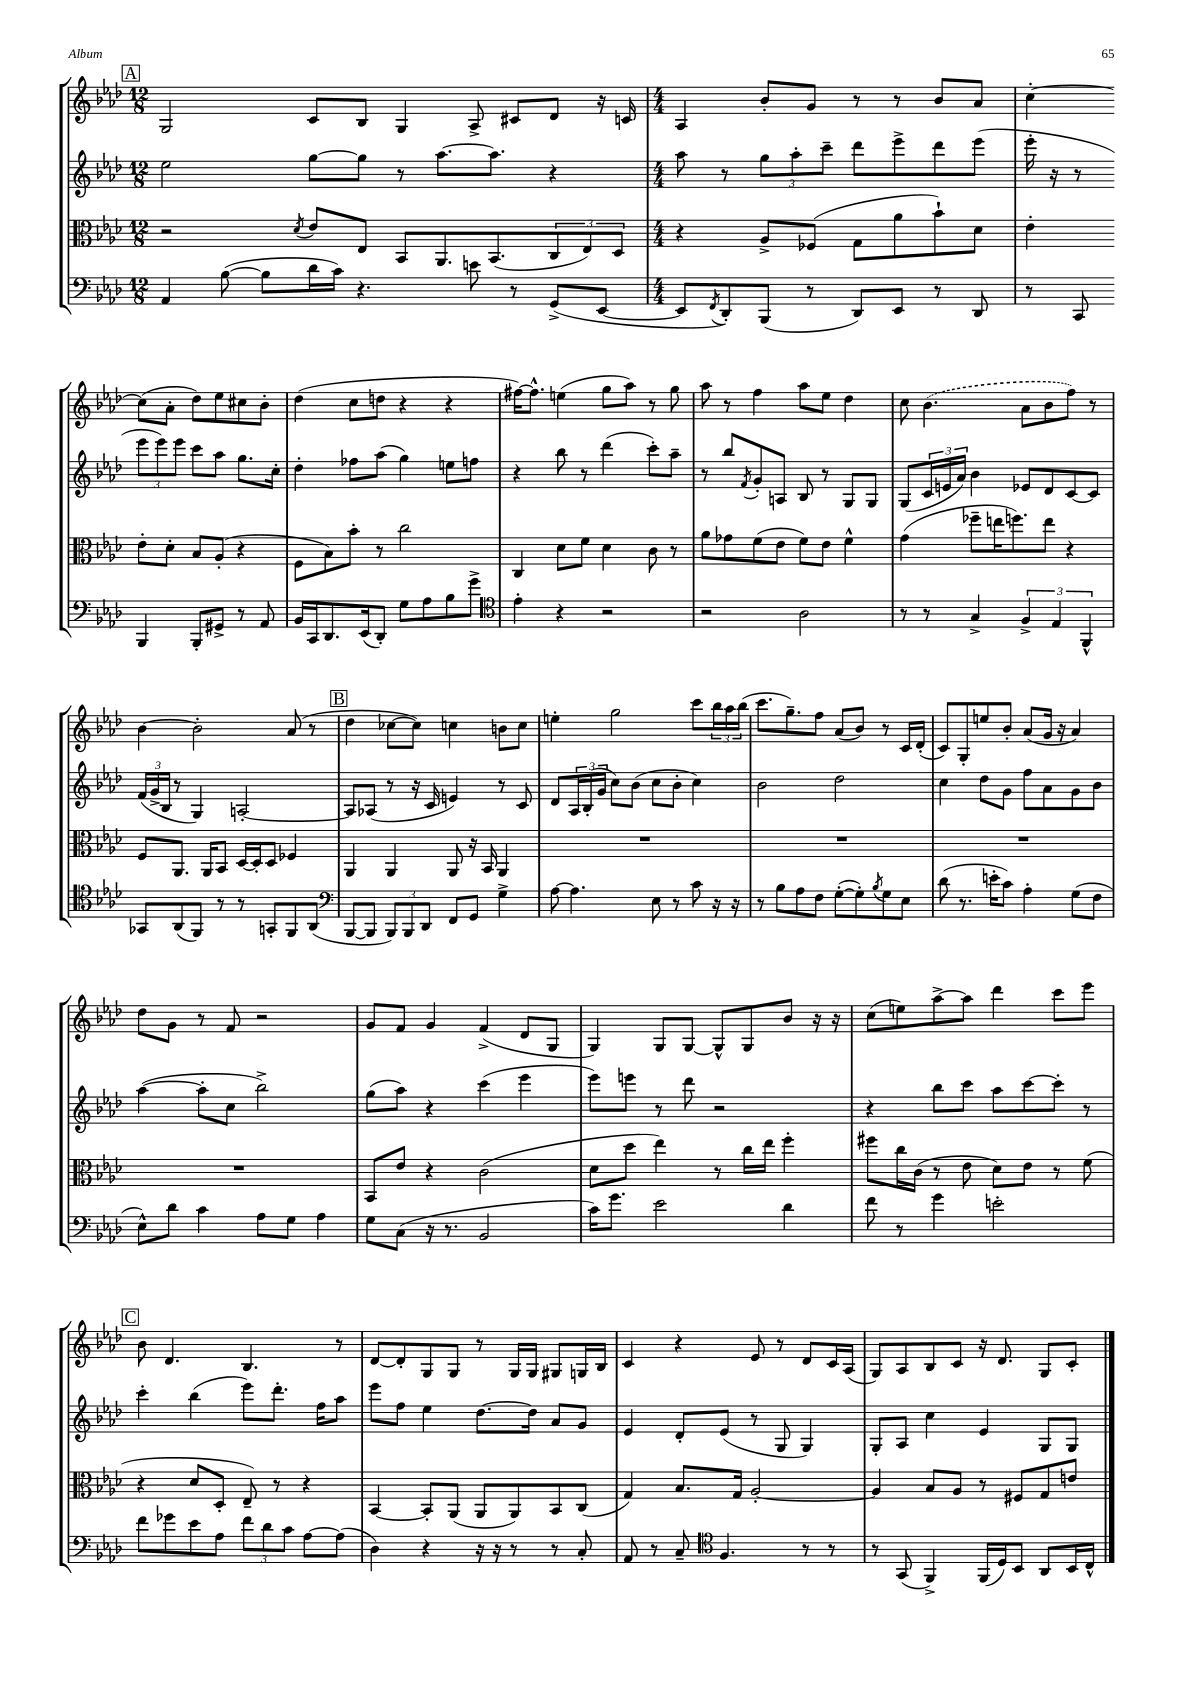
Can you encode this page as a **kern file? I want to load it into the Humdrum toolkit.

**kern	**kern	**kern	**kern
*staff4	*staff3	*staff2	*staff1
*clefF4	*clefC3	*clefG2	*clefG2
*k[b-e-a-d-]	*k[b-e-a-d-]	*k[b-e-a-d-]	*k[b-e-a-d-]
*M12/8	*M12/8	*M12/8	*M12/8
4AA-/	2r	2ee-\	2G/
([8B-\	.	.	.
8B-\]L	.	.	.
.	8qd-/	.	.
16d-\L	8e-/L	[8gg\L	8c/L
16c\JJ)	.	.	.
4.r	8E-/J	8gg\]J	8B-/J
.	8BB-/L	8r	4G/
.	8.AA-/	[8.aa-\L	.
8e\	.	.	8A-^/
.	(8.BB-/	8.aa-\]J	.
8r	.	.	8c#/L
(8GG^/L	12C/	4r	8d-/J
.	12E-/)	.	.
[8EE-/J	.	.	16r
.	12D-/J	.	.
.	.	.	16c/
=	=	=	=
*M4/4	*M4/4	*M4/4	*M4/4
8EE-/]L	4r	8aa-\	4A-/
8qFF/	.	.	.
8DD-'/)	.	8r	.
(8BBB-/J	8A-^/L	12gg\L	8b-'/L
.	.	12aa-'\	.
8r	(8F-/J	.	8g/J
.	.	12ccc~\J	.
8DD-/L)	8G\L	8ddd-\L	8r
8EE-/J	8a-\	8eee-^\	8r
8r	8b-`\)	8ddd-\	8b-/L
8DD-/	8d-\J	(8eee-\J	8a-/J
=	=	=	=
8r	4e-'\	16eee-'\	[4cc'\
.	.	16r	.
8CC/	.	8r	.
4BBB-/	8e-'\L	12eee-\L	(8cc\]L
.	.	12eee-\)	.
.	8d-'\J	.	8a-'\J
.	.	12eee-\J	.
8BBB-'/L	8B-/L	8ccc\L	8dd-\L)
8GG#^/J	(8A-'/J	8aa-\J	8ee-\
8r	4r	8.gg\L	8cc#\
8AA-/	.	.	8b-'\J
.	.	16cc'\Jk	.
=	=	=	=
16BB-/LL	8F\L	4dd-'\	(4dd-\
16CC/J	.	.	.
8.DD-/	8B-\)	.	.
.	8b-'\J	8ff-\L	8cc\L
(16EE-/k	.	.	.
8DD-'/J)	8r	(8aa-\J	8dd\J
8G\L	2cc\	4gg\)	4r
8A-\	.	.	.
8B-\	.	8ee\L	4r
8g^\J	.	8ff\J	.
=	=	=	=
*clefC4	*	*	*
4e-'\	4C/	4r	[16ff#\LK)
.	.	.	8.ff#^^\]J
4r	8d-\L	8bb-\	(4ee\
.	8f\J	8r	.
2r	4d-\	(4ddd-\	8gg\L
.	.	.	8aa-\J)
.	8c\	8ccc'\L)	8r
.	8r	8aa-~\J	8gg\
=	=	=	=
2r	8a-\L	8r	8aa-\
.	8g-\	8bb-/L	8r
.	.	8qf/	.
.	(8f\	8g'/	4ff\
.	8e-\J	8A/J	.
2A-\	8f\L)	8B-/	8aa-\L
.	8e-\J	8r	8ee-\J
.	4f^^\	8G/L	4dd-\
.	.	8G/J	.
=	=	=	=
8r	(4g\	(8G/L	8cc\
8r	.	24c/L	(4.b-\
.	.	24e/	.
.	.	24a-/JJ)	.
4G^/	8ff-~\L	4b-\	.
.	16ee\K	.	.
.	8.ff\)	.	.
6F^/	.	8e-/L	8a-\L
.	8ee\J	8d-/	8b-\
6E-/	.	.	.
.	4r	[8c/	8ff\J)
6FF^^/	.	.	.
.	.	8c/]J	8r
=	=	=	=
8GG-/L	8F/L	(24f/LL	[4b-\
.	.	24g^/	.
.	.	24B-/JJ	.
(8AA-/	8.AA-/J	8r	.
8FF/J)	.	4G/)	2b-'\]
.	16AA-/LK	.	.
8r	8BB-/J	.	.
8r	[16D-/LL	[2A'/	.
.	16D-'/]J	.	.
8GG'/L	8D-/J	.	.
8FF/	4F-/	.	(8a-/
(8AA-/J	.	.	8r
=	=	=	=
*clefF4	*	*	*
[8BBB-/L	4AA-/	8A/]L	4dd-\
8BBB-/]J	.	(8A-/J	.
12BBB-/L)	4AA-/	8r	[8cc-\L
12BBB-/	.	.	.
.	.	16r	8cc-\]J)
12DD-/J	.	.	.
.	.	16c/	.
8FF/L	8AA-/	4e/)	4cc\
8GG/J	16r	.	.
.	16BB-/	.	.
4G^\	4AA-/	8r	8b\L
.	.	8c/	8cc\J
=	=	=	=
[8A-\	1r	8d-/L	4ee'\
4.A-\]	.	24A-/L	.
.	.	(24B-'/	.
.	.	24g/JJ	.
.	.	8cc\L)	2gg\
.	.	(8b-\J	.
8E-\	.	8cc\L	.
8r	.	8b-'\J	.
8c\	.	4cc\)	8ccc\L
16r	.	.	24bb-\L
.	.	.	24aa-\
16r	.	.	.
.	.	.	(24bb-\JJ
=	=	=	=
8r	1r	2b-\	8.ccc\L
8B-\L	.	.	.
.	.	.	8.gg~\)
8A-\	.	.	.
8F\J	.	.	8ff\J
([8G'\L	.	2dd-\	(8a-/L
8G'\])	.	.	8b-/J)
8qB-/	.	.	.
8G\	.	.	8r
8E-\J	.	.	16c/LL
.	.	.	(16d-'/JJ
=	=	=	=
(8d-\	1r	4cc\	8c/L)
8.r	.	.	8G'/
.	.	8dd-\L	8ee/
16e'\LK	.	.	.
8c\J)	.	8g\J	8b-'/J
4A-'\	.	8ff\L	(8a-/L
.	.	8a-\	16g/Jk
.	.	.	16r
(8G\L	.	8g\	4a-/)
8F\J	.	8b-\J	.
=	=	=	=
8E-^^\L)	1r	([4aa-\	8dd-\L
8d-\J	.	.	8g\J
4c\	.	8aa-'\]L	8r
.	.	8cc\J	8f/
8A-\L	.	2bb-^\)	2r
8G\J	.	.	.
4A-\	.	.	.
=	=	=	=
8G\L	8BB-/L	(8gg\L	8g/L
(8C\J	8e-/J	8aa-\J)	8f/J
16r	4r	4r	4g/
8.r	.	.	.
2BB-/	(2c\	(4ccc\	(4f^/
.	.	4eee-\	8d-/L
.	.	.	8G/J
=	=	=	=
16c\LK)	8d-\L	8eee-\L)	4G/)
8.g\J	.	.	.
.	8dd-\J	8eee\J	.
2e-\	4ee-\)	8r	8G/L
.	.	8ddd-\	[8G/J
.	8r	2r	8G^^/]L
.	16cc\LL	.	8G/
.	16ee-\JJ	.	.
4d-\	4ff'\	.	8b-/J
.	.	.	16r
.	.	.	16r
=	=	=	=
8f\	8ff#\L	4r	(8cc\L
8r	16cc\L	.	8ee\)
.	(16c\JJ	.	.
4g\	8r	8bb-\L	[8aa-^\
.	8e-\	8ccc\J	8aa-\]J
2e'\	8d-\L)	8aa-\L	4ddd-\
.	8e-\J	[8ccc\	.
.	8r	8ccc'\]J	8ccc\L
.	(8f\	8r	8eee-\J
=	=	=	=
8f\L	4r	4ccc'\	8b-\
8g-\	.	.	4.d-/
8e-\	8d-/L	(4bb-\	.
8A-\J	8D-'/J	.	.
12f\L	8E-~/)	8eee-\L)	4.B-/
12d-\	.	.	.
.	8r	8.ddd-'\J	.
12c\J	.	.	.
[8A-\L	4r	.	.
.	.	16ff\LK	.
(8A-\]J	.	8aa-\J	8r
=	=	=	=
4D-\)	[4BB-/	8eee-\L	[8d-/L
.	.	8ff\J	8d-'/]
4r	8BB-'/]L	4ee-\	8G/
.	(8AA-/J	.	8G/J
16r	8AA-/L	[8.dd-\L	8r
16r	.	.	.
8r	8AA-/)	.	16G/LL
.	.	16dd-\]Jk	16G/JJ
8r	8BB-/	8a-/L	8G#/L
8C'/	(8C/J	8g/J	16G/L
.	.	.	16B-/JJ
=	=	=	=
8AA-/	4G/)	4e-/	4c/
8r	.	.	.
8C~/	8.B-/L	8d-'/L	4r
*clefC4	*	*	*
4.F/	.	(8e-/J	.
.	16G/Jk	.	.
.	[2A-'/	8r	8e-/
.	.	8G/	8r
8r	.	4G/)	8d-/L
8r	.	.	16c/L
.	.	.	(16A-/JJ
=	=	=	=
8r	4A-/]	8G'/L	8G/L)
(8GG/	.	8A-/J	8A-/
4FF^/)	8B-/L	4cc\	8B-/
.	8A-/J	.	8c/J
(16FF/LL	8r	4e-/	16r
16D-/J)	.	.	8.d-/
8BB-/J	8F#/L	.	.
8AA-/L	8G/	8G/L	8G/L
16BB-/L	8e/J	8G/J	8c'/J
16C^^/JJ	.	.	.
==	==	==	==
*-	*-	*-	*-
